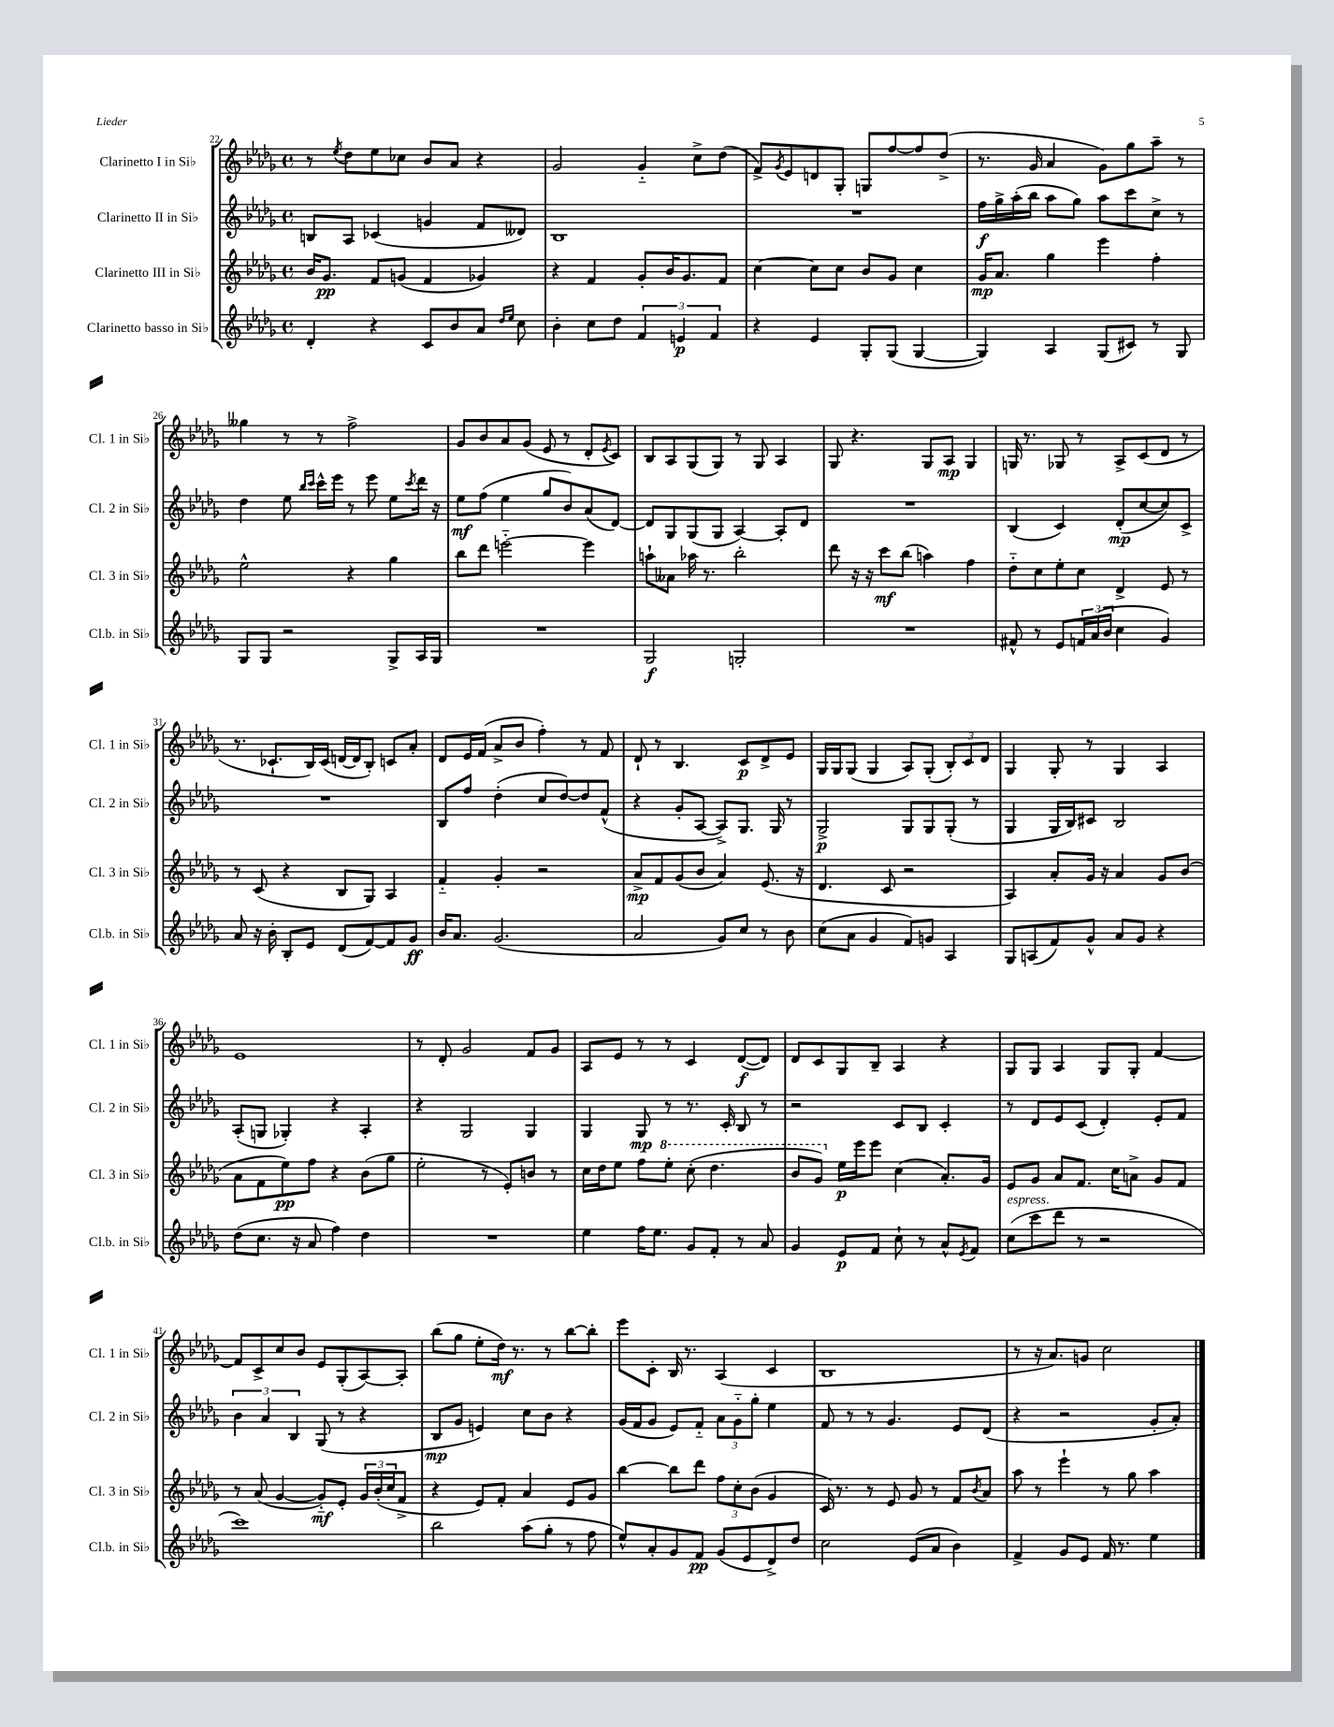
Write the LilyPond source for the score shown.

<<
\new StaffGroup <<
\new Staff = "s0" \with { instrumentName = "Clarinetto I in Sib" shortInstrumentName = "Cl. 1 in Sib" } {
    \clef treble \key des \major \defaultTimeSignature \time 4/4
    r8 \acciaccatura { ees''8 } des''8 ees''8 ces''8 bes'8 aes'8 r4 |
    ges'2 ges'4-_ c''8-> des''8( |
    f'8->) \acciaccatura { ges'8 } ees'8 d'8 ges8-. g8 f''8~ f''8 des''8->( |
    r8. ges'16 aes'4 ges'8) ges''8 aes''8-- r8 |
    geses''4 r8 r8 f''2-> |
    ges'8 bes'8 aes'8 ges'8( ees'8 r8 des'8-. \acciaccatura { ees'8 } c'8) |
    bes8 aes8 ges8( ges8) r8 ges8 aes4 |
    ges8 r4. ges8 aes8\mp ges4 |
    g16 r8. ges8 r8 aes8-> c'8( des'8 r8 |
    r8. ces'8.-! bes16) ces'16( d'16~ d'16 bes8-.) c'8 aes'8-. |
    des'8 ees'16 f'16( aes'8-> bes'8 f''4-.) r8 f'8 |
    des'8-! r8 bes4. c'8\p des'8-> ees'8 |
    ges16 ges16 ges8( ges4 aes8) ges8-.( \tuplet 3/2 { bes8-.) c'8 des'8 } |
    ges4 ges8-. r8 ges4 aes4 |
    ees'1 |
    r8 des'8-. ges'2 f'8 ges'8 |
    aes8 ees'8 r8 r8 c'4 des'8~\f( des'8) |
    des'8 c'8 ges8 bes8-- aes4 r4 |
    ges8 ges8 aes4 ges8 ges8-. f'4~ |
    f'8 c'8-> c''8 bes'8 ees'8 ges8-.( aes8~) aes8-. |
    bes''8( ges''8 ees''8-. des''16\mf) r8. r8 bes''8~ bes''8-. |
    ees'''8 c'8-. bes16 r8. aes4( c'4 |
    bes1 |
    r8 r16 aes'8.) g'8 c''2 \bar "|." |
}
\new Staff = "s1" \with { instrumentName = "Clarinetto II in Sib" shortInstrumentName = "Cl. 2 in Sib" } {
    \clef treble \key des \major \defaultTimeSignature \time 4/4
    b8 aes8 ces'4( g'4 f'8 deses'8) |
    bes1 |
    R1 |
    f''16\f ges''16-> aes''16-.( bes''16 aes''8 ges''8) aes''8 c'''8 c''8-> r8 |
    des''4 ees''8 \grace { bes''16 c'''16 } c'''16-^ ees'''16 r8 ees'''8 ees''8 \acciaccatura { c'''8 } des'''16 r16 |
    ees''8\mf f''8( ees''4 ges''8 bes'8) aes'8( des'8~) |
    des'8 ges8 ges8( ges8 aes4~) aes8-. des'8 |
    R1 |
    bes4( c'4) des'8-.\mp( c''8~ c''8) c'8-> |
    R1 |
    bes8 f''8 des''4-.( c''8 des''8~) des''8 f'8-^( |
    r4 ges'8-. aes8~ aes8->) ges8. ges16 r8 |
    ges2->\p ges8 ges8 ges8-.( r8 |
    ges4 ges16 bes16) cis'8 bes2 |
    aes8-.( g8 ges4-.) r4 aes4-. |
    r4 ges2 ges4 |
    ges4 ges8\mp r8 r8. c'16-. bes8 r8 |
    r2 c'8 bes8 c'4-. |
    r8 des'8 ees'8 c'8( des'4-.) ees'8-. f'8 |
    \tuplet 3/2 { bes'4 aes'4 bes4 } ges8( r8 r4 |
    bes8\mp ges'8 e'4) c''8 bes'8 r4 |
    ges'16( f'16 ges'8 ees'8) f'8-_ \tuplet 3/2 { aes'8 ges'8-_ ges''8-. } ees''4 |
    f'8 r8 r8 ges'4. ees'8 des'8( |
    r4 r2 ges'8-. aes'8-.) \bar "|." |
}
\new Staff = "s2" \with { instrumentName = "Clarinetto III in Sib" shortInstrumentName = "Cl. 3 in Sib" } {
    \clef treble \key des \major \defaultTimeSignature \time 4/4
    bes'16 ges'8.\pp f'8 g'8( f'4 ges'4) |
    r4 f'4 ges'8-. bes'16 ges'8. f'8 |
    c''4~ c''8 c''8 bes'8 ges'8 c''4 |
    ges'16\mp aes'8. ges''4 ees'''4 f''4-. |
    ees''2-^ r4 ges''4 |
    bes''8 des'''8 e'''2~-_ e'''4 |
    a''8-! aeses'8 aes''16 r8. bes''2-. |
    des'''8 r16 r16 c'''8\mf bes''8( a''4) f''4 |
    des''8-_ c''8 ees''8-. c''8 des'4-> ees'8 r8 |
    r8 c'8( r4 bes8 ges8) aes4 |
    f'4-_ ges'4-. r2 |
    aes'8->\mp f'8 ges'8( bes'8 aes'4) ees'8.( r16 |
    des'4. c'8 r2 |
    aes4) aes'8-. ges'16 r16 aes'4 ges'8 bes'8( |
    aes'8 f'8 ees''8\pp) f''8 r4 bes'8( ges''8 |
    ees''2-. r8 ees'8-.) b'8 r8 |
    c''16 des''16 ees''8 f''8 \ottava #1 ees'''8-. c'''8-.( des'''4. |
    bes''8 ges''8) \ottava #0 ees''16\p ees'''16 ees'''8 c''4( aes'8.-.) ges'16 |
    ees'8 ges'8 aes'8 f'8. c''16 a'8-> ges'8 f'8 |
    r8 aes'8( ges'4~ ges'8-_\mf) ees'8-. \tuplet 3/2 { ges'16 bes'16-.( c''16 } f'8-> |
    r4 ees'8) f'8-. aes'4 ees'8 ges'8 |
    bes''4~ bes''8 des'''8 \tuplet 3/2 { f''8 c''8-. bes'8( } ges'4 |
    c'16) r8. r8 ees'8 ges'8 r8 f'8 \acciaccatura { bes'8 } aes'8 |
    aes''8 r8 ees'''4-! r8 ges''8 aes''4 \bar "|." |
}
\new Staff = "s3" \with { instrumentName = "Clarinetto basso in Sib" shortInstrumentName = "Cl.b. in Sib" } {
    \clef treble \key des \major \defaultTimeSignature \time 4/4
    des'4-. r4 c'8 bes'8 aes'8 \grace { des''16 ees''16 } c''8 |
    bes'4-. c''8 des''8 \tuplet 3/2 { f'4 e'4\p f'4 } |
    r4 ees'4 ges8-. ges8( ges4~ |
    ges4) aes4 ges8( cis'8) r8 ges8 |
    ges8 ges8 r2 ges8-> aes16 ges16 |
    R1 |
    ges2\f g2-. |
    R1 |
    fis'8-^ r8 ees'8 \tuplet 3/2 { f'16 aes'16( bes'16 } c''4 ges'4) |
    aes'8 r16 bes'16-. bes8-. ees'8 des'8( f'8~) f'8 ges'8\ff |
    bes'16 aes'8. ges'2.( |
    aes'2 ges'8) c''8 r8 bes'8 |
    c''8( aes'8 ges'4 f'8) g'8 aes4 |
    ges8 a8( f'8) ges'8-^ aes'8 ges'8 r4 |
    des''8( c''8. r16 aes'8 f''4) des''4 |
    R1 |
    ees''4 f''16 ees''8. ges'8 f'8-. r8 aes'8 |
    ges'4 ees'8\p f'8 c''8-! r8 aes'8-^ \acciaccatura { ees'8 } f'8 |
    c''8^\markup { \italic "espress." }( c'''8 des'''8 r8 r2 |
    c'''1) |
    bes''2 aes''8( ges''8-. r8 f''8 |
    ees''8-^) aes'8-. ges'8 f'8\pp ges'8( ees'8 des'8->) des''8 |
    c''2 ees'8( aes'8 bes'4) |
    f'4-> ges'8 ees'8 f'16 r8. ees''4 \bar "|." |
}
>>
>>
\layout { \context { \Score currentBarNumber = #22 } }
